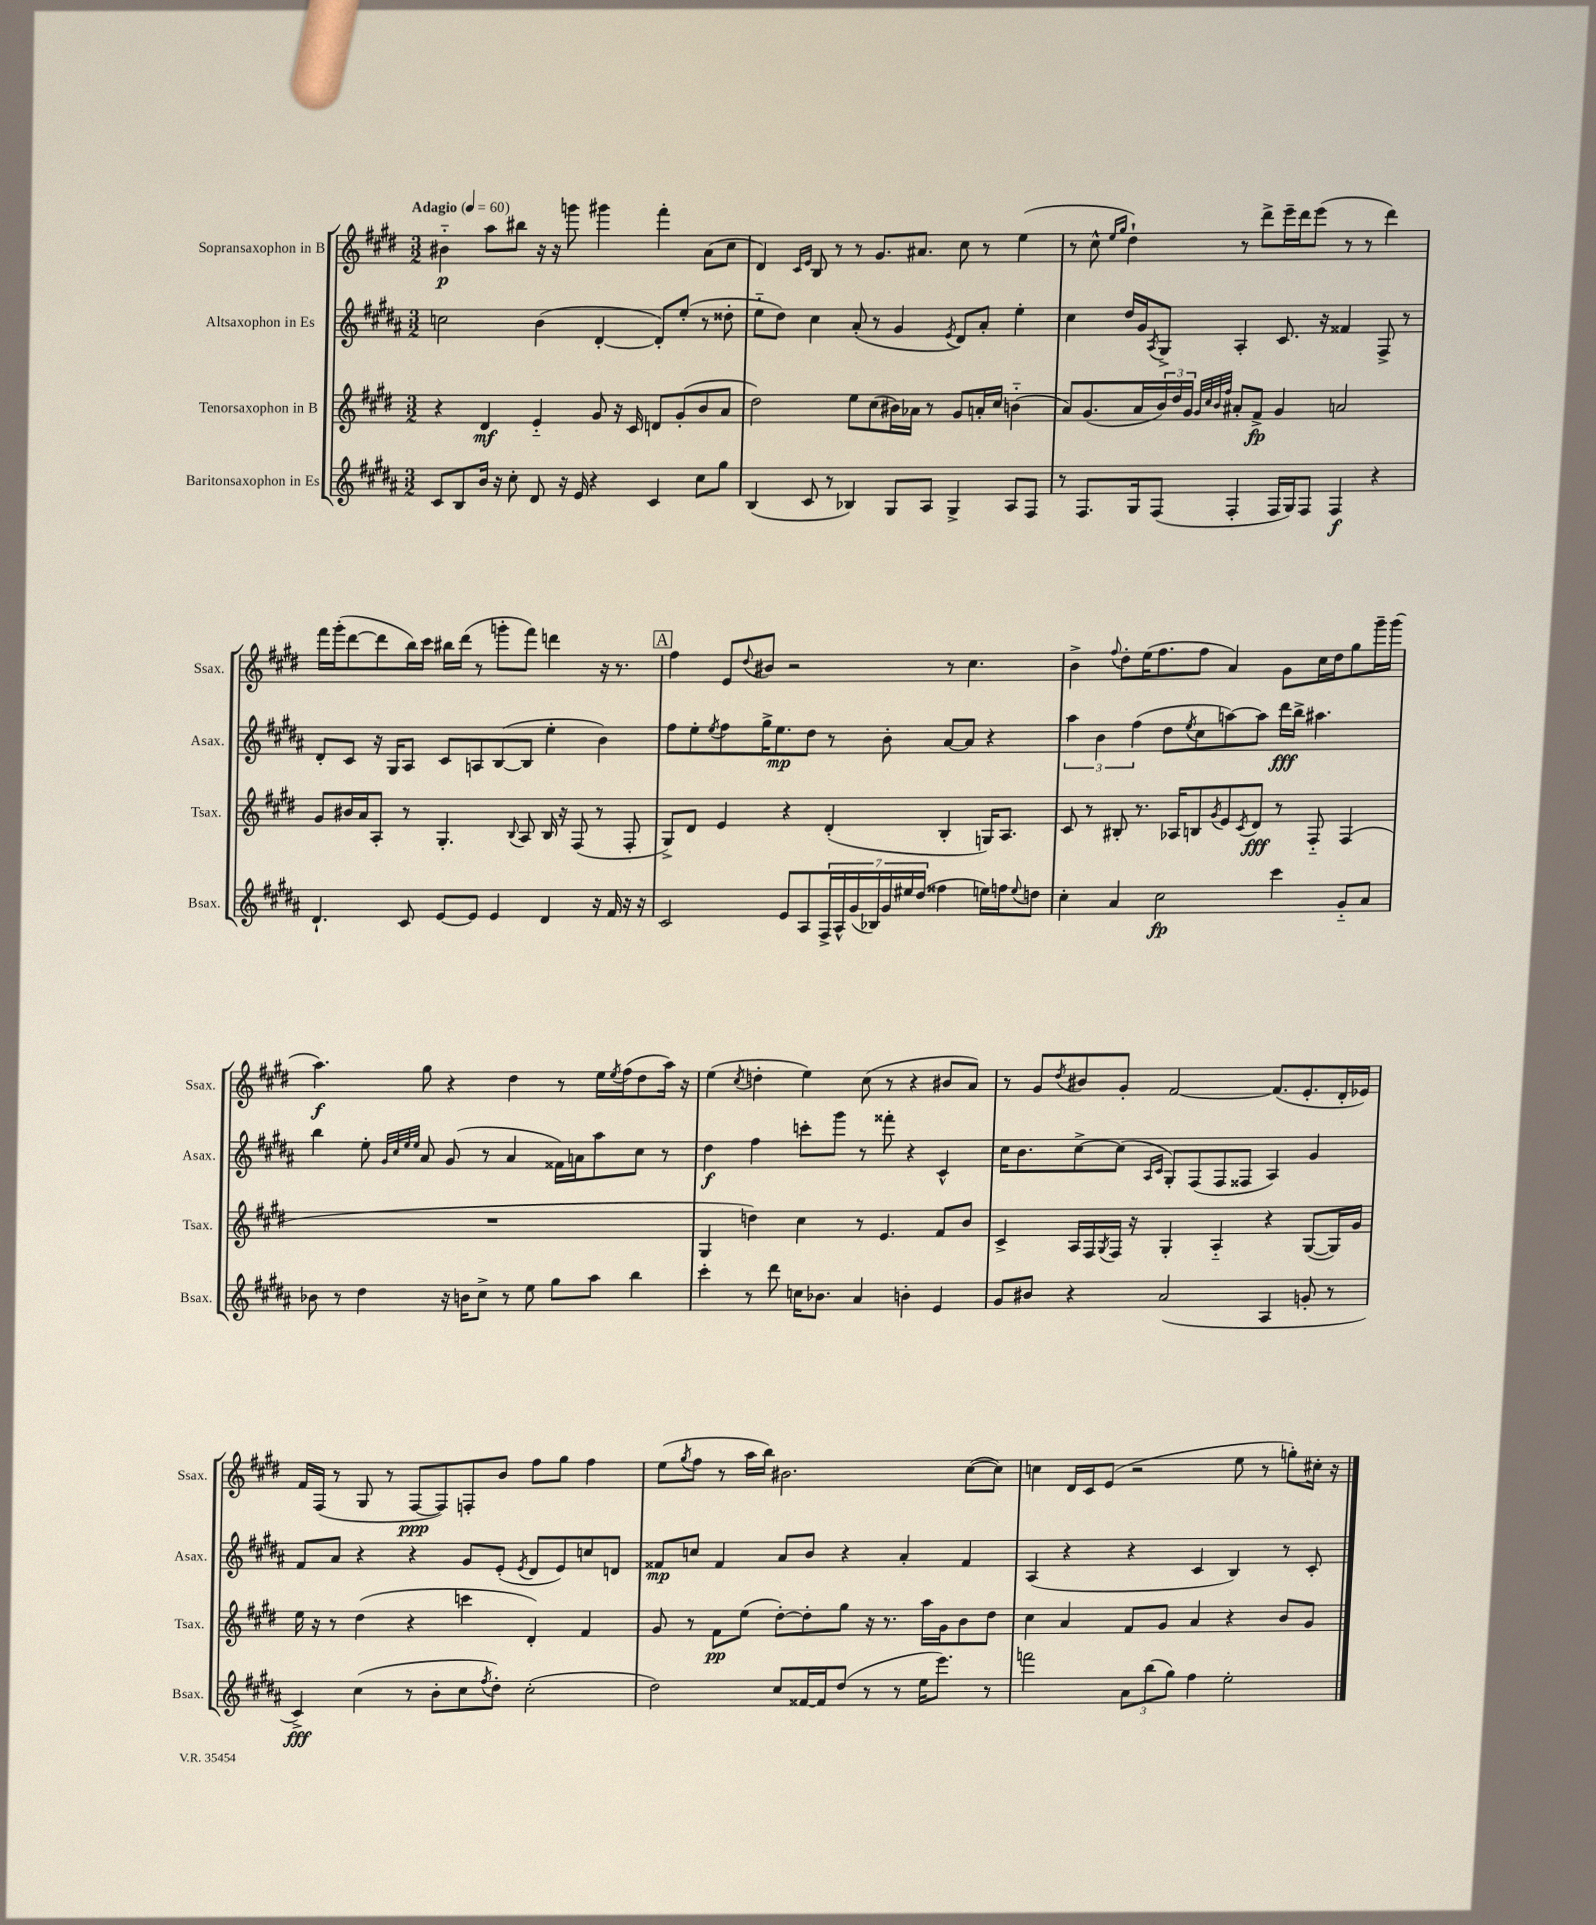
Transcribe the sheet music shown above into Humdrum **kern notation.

**kern	**kern	**kern	**kern
*staff4	*staff3	*staff2	*staff1
*clefG2	*clefG2	*clefG2	*clefG2
*k[f#c#g#d#a#]	*k[f#c#g#d#]	*k[f#c#g#d#a#]	*k[f#c#g#d#]
*M3/2	*M3/2	*M3/2	*M3/2
*MM60	*MM60	*MM60	*MM60
8c#	4r	2cc	4b#'~
8B	.	.	.
16b	4d#	.	8aa
16r	.	.	.
8cc#'	.	.	8bb#
8d#	4e'~	(4b	16r
.	.	.	16r
16r	.	.	8ggg
16e	.	.	.
4r	8g#	[4d#'	4ggg#
.	16r	.	.
.	16c#	.	.
4c#	8d	8d#'])	4fff#'
.	(8g#'	(8ee'	.
8cc#	8b	8r	(8a
8gg#	8a	8dd##'	8cc#
=	=	=	=
(4B	2dd#)	8ee'~	4d#)
.	.	8dd#)	.
.	.	.	16qqc#
.	.	.	16qqe
8c#	.	4cc#	8B
8r	.	.	8r
4B-)	8ee	(8a#'	8r
.	(8cc#	8r	8.g#
8G#	16b#)	4g#	.
.	16a-	.	8.a#
8A#	8r	.	.
.	.	8qe	.
4G#^	8g#	8d#)	8cc#
.	16a'	8a#'	8r
.	16cc#	.	.
8A#	(4b'~	4ee'	(4ee
8F#	.	.	.
=	=	=	=
8r	8a)	4cc#	8r
8.F#	(8.g#	.	8cc#^^
.	.	.	16qqee
.	.	.	16qqgg#
.	.	16dd#	4dd#`)
16G#	16a	16g#	.
.	.	8qA#	.
(8F#	24b)	8G#^	.
.	24dd#	.	.
.	24g#	.	.
.	32qqg#	.	.
.	32qqcc#	.	.
.	32qqb	.	.
.	32qqff#	.	.
4F#'	8a#'	4A#'	8r
.	8f#^	.	8ddd#^
16F#	4g#	8.c#	16eee~
16G#)	.	.	16ddd#
8F#	.	.	(8eee
.	.	16r	.
4F#	2a	4f##	8r
.	.	.	8r
4r	.	8F#^	4ddd#)
.	.	8r	.
=	=	=	=
4.d#`	8g#	8d#'	16fff#
.	.	.	(16ggg#'
.	16b#	8c#	[8ddd#
.	16a	.	.
.	8A'	16r	8ddd#]
.	.	16G#	.
8c#	8r	8A#	16bb)
.	.	.	16ccc#
[8e	4.G#'	8c#	16bb#
.	.	.	(16ddd#
8e]	.	8A	8r
4e	.	([8B	8ggg'
.	8qqB	.	.
.	8A	8B]	8fff#)
4d#	16B	4ee'	4ddd
.	16r	.	.
.	(8F#	.	.
16r	8r	4b)	16r
16f#	.	.	8.r
16r	8F#'	.	.
16r	.	.	.
=	=	=	=
2c#	8G#^)	8ff#	4ff#
.	8d#	8ee'	.
.	.	8qee	.
.	4e	8ff#	8e
.	.	.	8qqdd#
.	.	16gg#^	8b#
.	.	8.ee	.
8e	4r	.	2r
8A#	.	8dd#	.
28F#^	(4d#'	8r	.
28A#^^	.	.	.
(28g#	.	.	.
28B-)	.	.	.
.	.	8b'	.
28g#	.	.	.
28ee#	.	.	.
(28dd#	.	.	.
4ff##	4B'	[8a#	8r
.	.	8a#]	4.cc#
16ee)	16G)	4r	.
16ff	8.A	.	.
8qqee	.	.	.
8dd	.	.	.
=	=	=	=
4cc#'	8c#	6aa#	4b^
.	8r	.	.
.	.	6b	.
.	.	.	8qqff#
4a#	8B#'	.	8dd#'
.	.	(6ff#	.
.	8.r	.	(16ee
.	.	.	8.ff#
2cc#	.	8dd#	.
.	16A-	.	.
.	.	8qee	.
.	8B	8cc#	8ff#
.	8qg#	.	.
.	8e	[8aa)	4a)
.	8qc#	.	.
.	8d#	8aa]	.
4ccc#	8r	16ddd#	8g#
.	.	16bb^	.
.	8F#'~	4.aa#	16cc#
.	.	.	16dd#
8g#'~	(4F#	.	8gg#
8a#	.	.	16ggg#~
.	.	.	(16ggg#
=	=	=	=
8b-	1.r	4bb	4.aa)
8r	.	.	.
4dd#	.	8ee'	.
.	.	32qqg#	.
.	.	32qqcc#	.
.	.	32qqee	.
.	.	32qqee	.
.	.	8a#	8gg#
16r	.	(8g#	4r
16b	.	.	.
8cc#^	.	8r	.
8r	.	4a#	4dd#
8ee	.	.	.
8gg#	.	16f##)	8r
.	.	16a	.
8aa#	.	8aa#	16ee
.	.	.	8qee
.	.	.	(16ff#
4bb	.	8cc#	8dd#
.	.	8r	16aa)
.	.	.	16r
=	=	=	=
4ccc#'	4G#	4dd#	(4ee
.	.	.	8qcc#
8r	4dd)	4ff#	4dd'
8ddd#	.	.	.
16cc	4cc#	8ccc'	4ee)
8.b-	.	.	.
.	.	8ggg#	.
4a#	8r	8r	(8cc#
.	4.e	8fff##'	8r
4b'	.	4r	4r
4e	8f#	4c#^^	8b#
.	8b	.	8a)
=	=	=	=
8g#	4c#^	16cc#	8r
.	.	8.b	.
8b#	.	.	8g#
.	.	.	8qdd#
4r	16A	[8cc#^	8b#
.	16F#	.	.
.	8qG#	.	.
.	16F#	(8cc#]	8g#'
.	16r	.	.
.	.	16qqA#	.
.	.	16qqc#	.
(2a#	4G#'	8G#')	[2f#
.	.	(8F#	.
.	4A'~	8F#	.
.	.	8F##	.
4A#	4r	4A#)	(8.f#]
.	.	.	8.e'
8g'	([8G#	4g#	.
8r	16G#])	.	16d#'
.	16g#	.	16e-)
=	=	=	=
4c#^)	16ee	8f#	16f#
.	16r	.	(16F#
.	8r	8a#	8r
(4cc#	(4dd#	4r	8G#
.	.	.	8r
8r	4r	4r	[8F#
8b'	.	.	8F#])
8cc#	4ccc	8g#	8F'
8qff#	.	.	.
8dd#')	.	(8e'	8b
.	.	8qe	.
(2cc#'	4d#')	8d#	8ff#
.	.	8e)	8gg#
.	4f#	8cc	4ff#
.	.	8d	.
=	=	=	=
2dd#)	8g#	8f##	(8ee
.	.	.	8qgg#
.	8r	8cc	8ff#
.	8f#	4f##	8r
.	(8ee	.	16aa
.	.	.	16bb)
8cc#	[8dd#')	8a#	2.b#
[16f##	8dd#']	8b	.
16f##]	.	.	.
(8dd#	8gg#	4r	.
8r	16r	.	.
.	8.r	.	.
8r	.	4a#'	.
16ee	16aa	.	.
8.eee)	16g#	.	.
.	8b	4f##	([8cc#
8r	8dd#	.	8cc#])
=	=	=	=
2fff	4cc#	(4A#	4cc
.	4a	4r	16d#
.	.	.	16c#
.	.	.	(8e
12a#	8f#	4r	2r
(12bb	.	.	.
.	8g#	.	.
12gg#)	.	.	.
4ff#	4a	4c#	.
2ee'	4r	4B)	8ee
.	.	.	8r
.	8b	8r	8gg')
.	8g#	8c#'	16cc#'
.	.	.	16r
==	==	==	==
*-	*-	*-	*-
